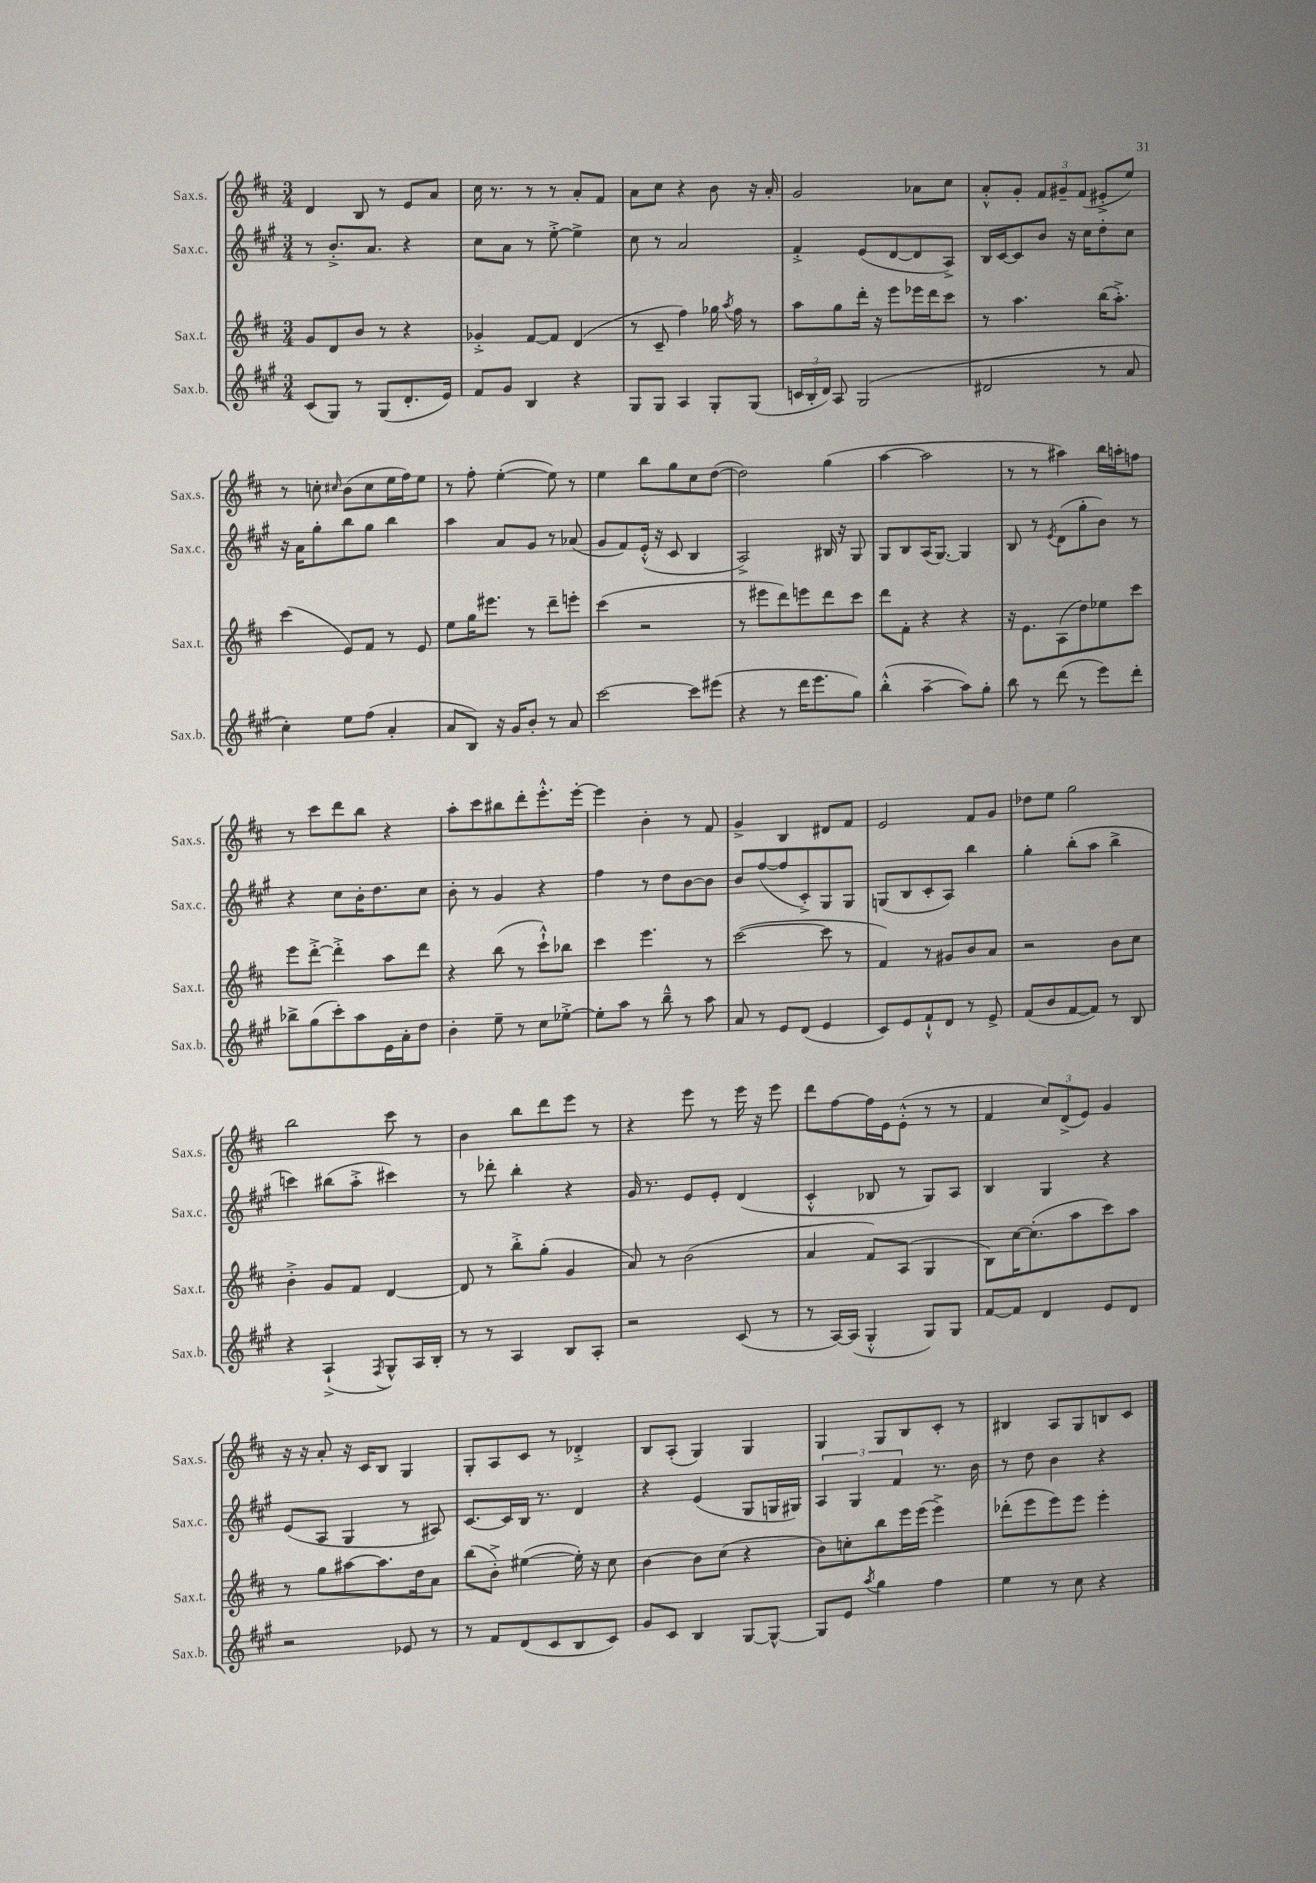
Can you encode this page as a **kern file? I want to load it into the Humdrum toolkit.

**kern	**kern	**kern	**kern
*staff4	*staff3	*staff2	*staff1
*clefG2	*clefG2	*clefG2	*clefG2
*k[f#c#g#]	*k[f#c#]	*k[f#c#g#]	*k[f#c#]
*M3/4	*M3/4	*M3/4	*M3/4
(8c#	8g	8r	4d
8G#)	8d	8.b'^	.
8r	8b	.	8B
.	.	8.a	.
(8G#	8r	.	8r
8.d'	4r	4r	8e
.	.	.	8a
16e)	.	.	.
=	=	=	=
8f#	4g-'^	8cc#	16cc#
.	.	.	8.r
8g#	.	8a	.
4B	[8f#	8r	8r
.	8f#]	[8ee'^	8r
4r	(4d	4ee^]	8a'
.	.	.	8f#
=	=	=	=
8G#	8r	8cc#	8a
8G#	8c#~	8r	8cc#
4A	4ff#)	2a	4r
8G#'	16gg-	.	8b
.	8qaa	.	.
.	16ff#	.	.
(8G#	8r	.	16r
.	.	.	16a'
=	=	=	=
24c	8aa	4f#'^	2g
24B'	.	.	.
24d)	.	.	.
8A	8gg	.	.
(2G#	16ddd'	(8e	.
.	16r	.	.
.	8eee	[8d	.
.	16eee-	8d]	8a-
.	16ddd	.	.
.	8ccc#	8A^)	8cc#
=	=	=	=
2d#	8r	16B	8a'^^
.	.	[16c#	.
.	4.aa	8c#]	8g'
.	.	8b	12f#
.	.	.	12g#~
.	.	16r	.
.	.	.	(12f#
.	.	16cc#	.
8r	(16bb	8dd'	8e#'^
.	8.aa'^)	.	.
8a	.	8cc#	8ee)
=	=	=	=
4cc#')	(4ccc#	16r	8r
.	.	16a	.
.	.	8gg#'	8cc'
.	.	.	16qqcc#
8ee	8e)	8bb	(8b
(8ff#	8f#	8gg#	8cc#
4a'	8r	4bb	16ee
.	.	.	16ff#)
.	8e	.	8ee
=	=	=	=
8a	8ee	4aa	8r
8B)	16gg	.	8ff#'
.	8.eee#	.	.
16r	.	8a	([4ee'
16g#	.	.	.
8b'	8r	8g#	.
8r	8ddd~	8r	8ee])
8a	8eee'	(8a-	8r
=	=	=	=
[2ccc#	(4ccc#	8g#	4ee
.	.	8f#)	.
.	2r	(16e'^^	8bb
.	.	16r	.
.	.	8c#	8gg
8ccc#]	.	4B	8cc#
(8eee#	.	.	([8dd
=	=	=	=
4r	8r	2A^)	2dd])
.	8eee#	.	.
8r	8ddd)	.	.
16ddd	8eee	.	.
8.eee	.	.	.
.	8ddd	16B#	(4gg
.	.	16r	.
8gg#)	8ccc#	8G#	.
=	=	=	=
(4bb'^^	8ddd	8G#	[4aa
.	8f#'	8B	.
[4aa~	4r	(16A	2aa]
.	.	[8.G#)	.
8aa])	4r	4G#]	.
8gg#'	.	.	.
=	=	=	=
8bb	16r	8B	8r
.	8.e	.	.
8r	.	8r	8r
.	.	8qe	.
(8ddd	(8A	(8d	4aa#)
8r	8dd)	8gg#'	.
8eee)	8ee-	8b)	16bb
.	.	.	16aa'
8ddd'	8ccc#	8r	8ff
=	=	=	=
8bb-^	8eee	4r	8r
(8gg#	[8ddd'^	.	8ccc#
8ccc#')	4ddd'^]	8cc#	8ddd
8aa	.	16b'	8bb
.	.	8.dd	.
16e	8aa	.	4r
16a'	.	.	.
8dd	8ddd	8cc#	.
=	=	=	=
4b'	4r	8b'	8aa'
.	.	8r	8ccc#
8ee~	(8bb	4g#	8bb#
8r	8r	.	8ddd'
8cc#	8ccc#`^^)	4r	8.eee'^^
[8ee-'^	8bb-	.	.
.	.	.	[16eee'
=	=	=	=
8ee-']	4ccc#	4ff#	4eee]
8aa	.	.	.
8r	4.eee	8r	4b'
8bb~^^	.	8dd	.
8r	.	[8b	8r
8aa	8r	8b]	8f#
=	=	=	=
8a	([2ccc#	8b	4g^
8r	.	([8ff#	.
8e	.	8ff#]	4B
(8d	.	8c#'^)	.
4e	8ccc#]	8G#	8d#
.	8r	8G#	8f#
=	=	=	=
8c#)	4f#)	(8G	2e
8e	.	8B	.
8f#`^^	8r	8c#'	.
8d	8g#	8A)	.
8r	8b	4bb	8f#
8e^	8a	.	8g
=	=	=	=
(8f#	2r	4gg#'	8dd-
8b	.	.	8ee
[8f#	.	(8bb'	2gg
8f#])	.	8aa	.
8r	8b	4bb^	.
8B	8cc#	.	.
=	=	=	=
4r	4b'^	4ccc)	2bb
(4A`^	8g	(8bb#	.
.	8f#	8aa'^	.
8qF#	.	.	.
8G#^^)	[4d	4ccc#)	8ccc#
16A	.	.	8r
16B'	.	.	.
=	=	=	=
8r	8d]	8r	4b
8r	8r	8ddd-'	.
4A	8bb'^	4bb'	8bb
.	(8gg'	.	8ddd
8B	4g	4r	8eee
8A'	.	.	8r
=	=	=	=
2r	8a)	16g#	4r
.	.	8.r	.
.	8r	.	.
.	(2b	8e	8eee
.	.	8e'	8r
(8c#	.	(4d	16eee
.	.	.	16r
8r	.	.	8eee
=	=	=	=
8r	4a	4c#'^^	8ddd
[16A)	.	.	[8ff#
(16A]	.	.	.
4G#'^^	8f#)	8B-	16ff#]
.	.	.	16e
.	(8A	8r	(8e'^^
8G#)	4G	8G#)	8r
8G#	.	8A	8r
=	=	=	=
[8f#	8B)	4B	4f#
8f#]	[16cc#	.	.
.	(8.cc#']	.	.
4d	.	4G#	12cc#)
.	.	.	(12d^
.	8aa	.	.
.	.	.	12e)
8e	8ccc#)	4r	4g
8d	8aa	.	.
=	=	=	=
2r	8r	(8e	16r
.	.	.	16r
.	8gg	8A	8a'
.	[8aa#	4G#	16r
.	.	.	16c#
.	8.aa#]	.	8B
8e-	.	8r	4G
.	16dd	.	.
8r	8a	8A#)	.
=	=	=	=
8r	(8bb	[8.c#	8G'
8f#	8b'^)	.	8A
.	.	16c#]	.
(8d	([4ee#	16B	8c#
.	.	8.r	.
8c#	.	.	8r
8B	16ee#'])	4d	4d-'^
.	16r	.	.
8c#)	8cc#	.	.
=	=	=	=
8g#	[4b	4r	8B
8c#	.	.	(8A'
4B	8b]	(4e	4G)
.	(8cc#	.	.
[8G#	4r	8G#	4G
8G#^^_	.	16G	.
.	.	16G#)	.
=	=	=	=
8G#]	8b)	6A	4G
8e	8cc'	.	.
.	.	6G#	.
8qaa	.	.	.
4gg#	8bb	.	8G
.	.	6f#	.
.	16eee	.	8B
.	(16eee	.	.
4ff#	4eee^)	8.r	8c#'
.	.	.	8r
.	.	16b	.
=	=	=	=
4ee	(8ddd-'	8r	4B#
.	8eee	8dd	.
8r	8eee)	4b	8A
8cc#	8eee	.	8G
4r	4eee'	4r	8B
.	.	.	8c#
==	==	==	==
*-	*-	*-	*-
